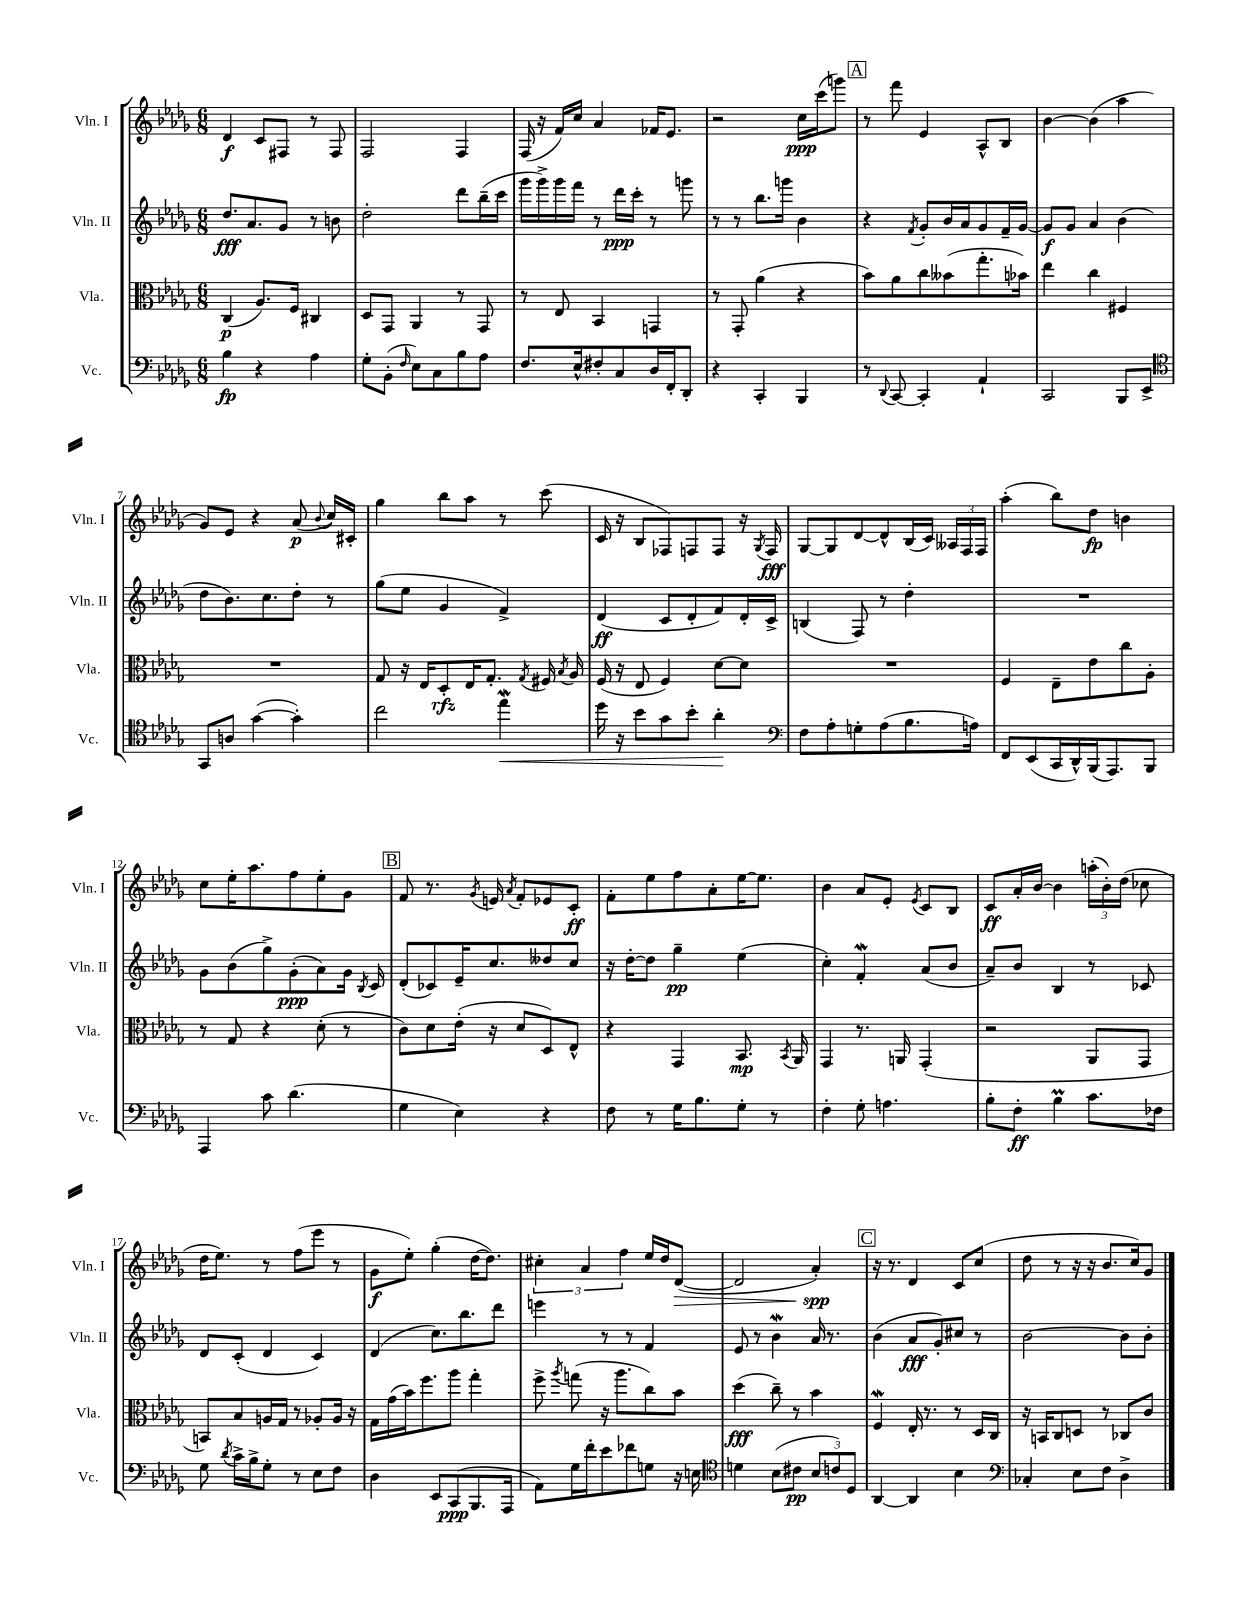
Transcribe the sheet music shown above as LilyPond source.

<<
\new StaffGroup <<
\new Staff = "s0" \with { instrumentName = "Vln. I" shortInstrumentName = "Vln. I" } {
    \clef treble \key des \major \numericTimeSignature \time 6/8
    \autoBeamOff des'4\f c'8[ fis8] r8 fis8 |
    f2 f4 |
    f16( r16 f'16[) c''16] aes'4 fes'16[ ees'8.] |
    r2 c''16[\ppp c'''16( g'''8]) |
    \mark \markup { \box "A" } r8 f'''8 ees'4 aes8[-^ bes8] |
    bes'4~ bes'4( aes''4 |
    ges'8[) ees'8] r4 aes'8\p( \appoggiatura { bes'8 } c''16[) cis'16]-. |
    ges''4 bes''8[ aes''8] r8 c'''8( |
    c'16 r16 bes8[ fes8) f8 f8] r16 \acciaccatura { ges8 } f16\fff |
    ges8[~ ges8 des'8~ des'8-^ bes16( c'16]) \tuplet 3/2 { aeses16[ f16 f16] } |
    aes''4-.( bes''8[) des''8]\fp b'4 |
    c''8[ ees''16-. aes''8. f''8 ees''8-. ges'8] |
    \mark \markup { \box "B" } f'8 r8. \acciaccatura { ges'8 } e'16 \acciaccatura { aes'8 } f'8[-. ees'8 c'8]-.\ff |
    f'8[-. ees''8 f''8 aes'8-. ees''16~ ees''8.] |
    bes'4 aes'8[ ees'8]-. \acciaccatura { ees'8 } c'8[ bes8] |
    c'8[\ff aes'16-. bes'16]~ bes'4 \tuplet 3/2 { a''16[-.( bes'16-.) des''16]( } ces''8 |
    des''16[ ees''8.]) r8 f''8[( ees'''8] r8 |
    ges'8[\f ees''8]-.) ges''4-.( des''16[~ des''8.]) |
    \tuplet 3/2 { cis''4-. aes'4 f''4 } ees''16[ des''16 des'8]~\>( |
    des'2 aes'4-.\spp\!) |
    \mark \markup { \box "C" } r16 r8. des'4 c'8[ c''8]( |
    des''8 r8 r16 r16 bes'8.[ c''16) ges'8] \bar "|." |
}
\new Staff = "s1" \with { instrumentName = "Vln. II" shortInstrumentName = "Vln. II" } {
    \clef treble \key des \major \numericTimeSignature \time 6/8
    \autoBeamOff des''8.[\fff aes'8. ges'8] r8 b'8 |
    des''2-. des'''8[ bes''16--( c'''16] |
    ges'''16[ ges'''16->) ges'''16 f'''16] r8 des'''16[\ppp c'''16]-. r8 g'''8 |
    r8 r8 bes''8.[ g'''16] bes'4 |
    \mark \markup { \box "A" } r4 \acciaccatura { f'8 } ges'8[-. bes'16 aes'16 ges'8 f'16-- ges'16]~ |
    ges'8[\f ges'8] aes'4 bes'4( |
    des''8[ bes'8.) c''8. des''8]-. r8 |
    ges''8[( ees''8] ges'4 f'4->) |
    des'4\ff( c'8[ des'8-. f'8) des'16-. c'16]-> |
    b4( f8) r8 des''4-. |
    R2. |
    ges'8[ bes'8( ges''8->) ges'8-.\ppp( aes'8) ges'16] \acciaccatura { bes8 } c'16 |
    \mark \markup { \box "B" } des'8[-.( ces'8) ees'16-- c''8. deses''8 c''8] |
    r16 des''16[~-. des''8] ges''4--\pp ees''4( |
    c''4-.) f'4-.\mordent aes'8[( bes'8] |
    aes'8[--) bes'8] bes4 r8 ces'8 |
    des'8[ c'8]-.( des'4 c'4) |
    des'4( c''8.[) bes''8. des'''8] |
    e'''4 r8 r8 f'4 |
    ees'8 r8 bes'4\mordent aes'16 r8. |
    \mark \markup { \box "C" } bes'4( aes'8[\fff ges'8-.) cis''8] r8 |
    bes'2~ bes'8[ bes'8]-. \bar "|." |
}
\new Staff = "s2" \with { instrumentName = "Vla." shortInstrumentName = "Vla." } {
    \clef alto \key des \major \numericTimeSignature \time 6/8
    \autoBeamOff c4\p( aes8.[) f16] cis4 |
    des8[ ges,8] aes,4 r8 ges,8 |
    r8 ees8 bes,4 g,4 |
    r8 ges,8-. aes'4( r4 |
    \mark \markup { \box "A" } bes'8[) aes'8 c''8 beses'8( ges''8.-. bes'16]) |
    ees''4 c''4 fis4 |
    R2. |
    ges8 r16 ees16[ des8-.\rfz ees16 ges8.]-. \acciaccatura { ges8 } fis16 \acciaccatura { bes8 } aes16 |
    f16( r16 ees8 f4) des'8[~ des'8] |
    R2. |
    f4 ees8[-- ees'8 c''8 aes8]-. |
    r8 ges8 r4 des'8-.( r8 |
    \mark \markup { \box "B" } c'8[) des'8 ees'16]-.( r16 des'8[ des8) ees8]-^ |
    r4 ges,4 bes,8.\mp \acciaccatura { bes,8 } aes,16 |
    ges,4 r8. a,16 ges,4-.( |
    r2 aes,8[ ges,8] |
    b,8[) bes8 a16 ges16] r8 aes8[-. aes16] r16 |
    ges16[ ges'16( bes'16) f''8. aes''8] ges''4-. |
    f''8-> \acciaccatura { aes''8 } g''8( r16 aes''8.[ c''8) bes'8] |
    des''4\fff( c''8--) r8 bes'4 |
    \mark \markup { \box "C" } f4\mordent ees16-. r8. r8 des16[ c16] |
    r16 b,16[ c8 d8] r8 ces8[ c'8] \bar "|." |
}
\new Staff = "s3" \with { instrumentName = "Vc." shortInstrumentName = "Vc." } {
    \clef bass \key des \major \numericTimeSignature \time 6/8
    \autoBeamOff bes4\fp r4 aes4 |
    ges8[-. bes,8]-.( \grace { f16 } ees8[) c8 bes8 aes8] |
    f8.[ ees16-^ fis8-. c8 des16 f,16-. des,8]-. |
    r4 c,4-. bes,,4 |
    \mark \markup { \box "A" } r8 \appoggiatura { des,8 } c,8~ c,4-. aes,4-! |
    c,2 bes,,8[ ees,8]-> |
    \clef tenor ges,8[ a8] ges'4~( ges'4-.) |
    c''2 ees''4\mordent\< |
    des''16 r16 bes'8[ ges'8 bes'8]-. aes'4-.\! |
    \clef bass f8[ aes8-. g8-. aes8( bes8. a16]) |
    f,8[ ees,8( c,16 des,16-^) bes,,16( aes,,8.) bes,,8] |
    aes,,4 c'8 des'4.( |
    \mark \markup { \box "B" } ges4 ees4) r4 |
    f8 r8 ges16[ bes8. ges8]-. r8 |
    f4-. ges8-. a4. |
    bes8[-. f8]-.\ff bes4\prall c'8.[ fes16] |
    ges8 \acciaccatura { des'8 } c'16[-> bes16-> ges8]-. r8 ees8[ f8] |
    des4 ees,8[ c,8\ppp( bes,,8. aes,,16] |
    aes,8[) ges16 f'16-. ees'8 fes'8 g8] r16 e16 |
    \clef tenor d'4 bes8[( cis'8]\pp \tuplet 3/2 { bes8[ c'8) des8] } |
    \mark \markup { \box "C" } aes,4~ aes,4 bes4 |
    \clef bass ces4-. ees8[ f8] des4-> \bar "|." |
}
>>
>>
